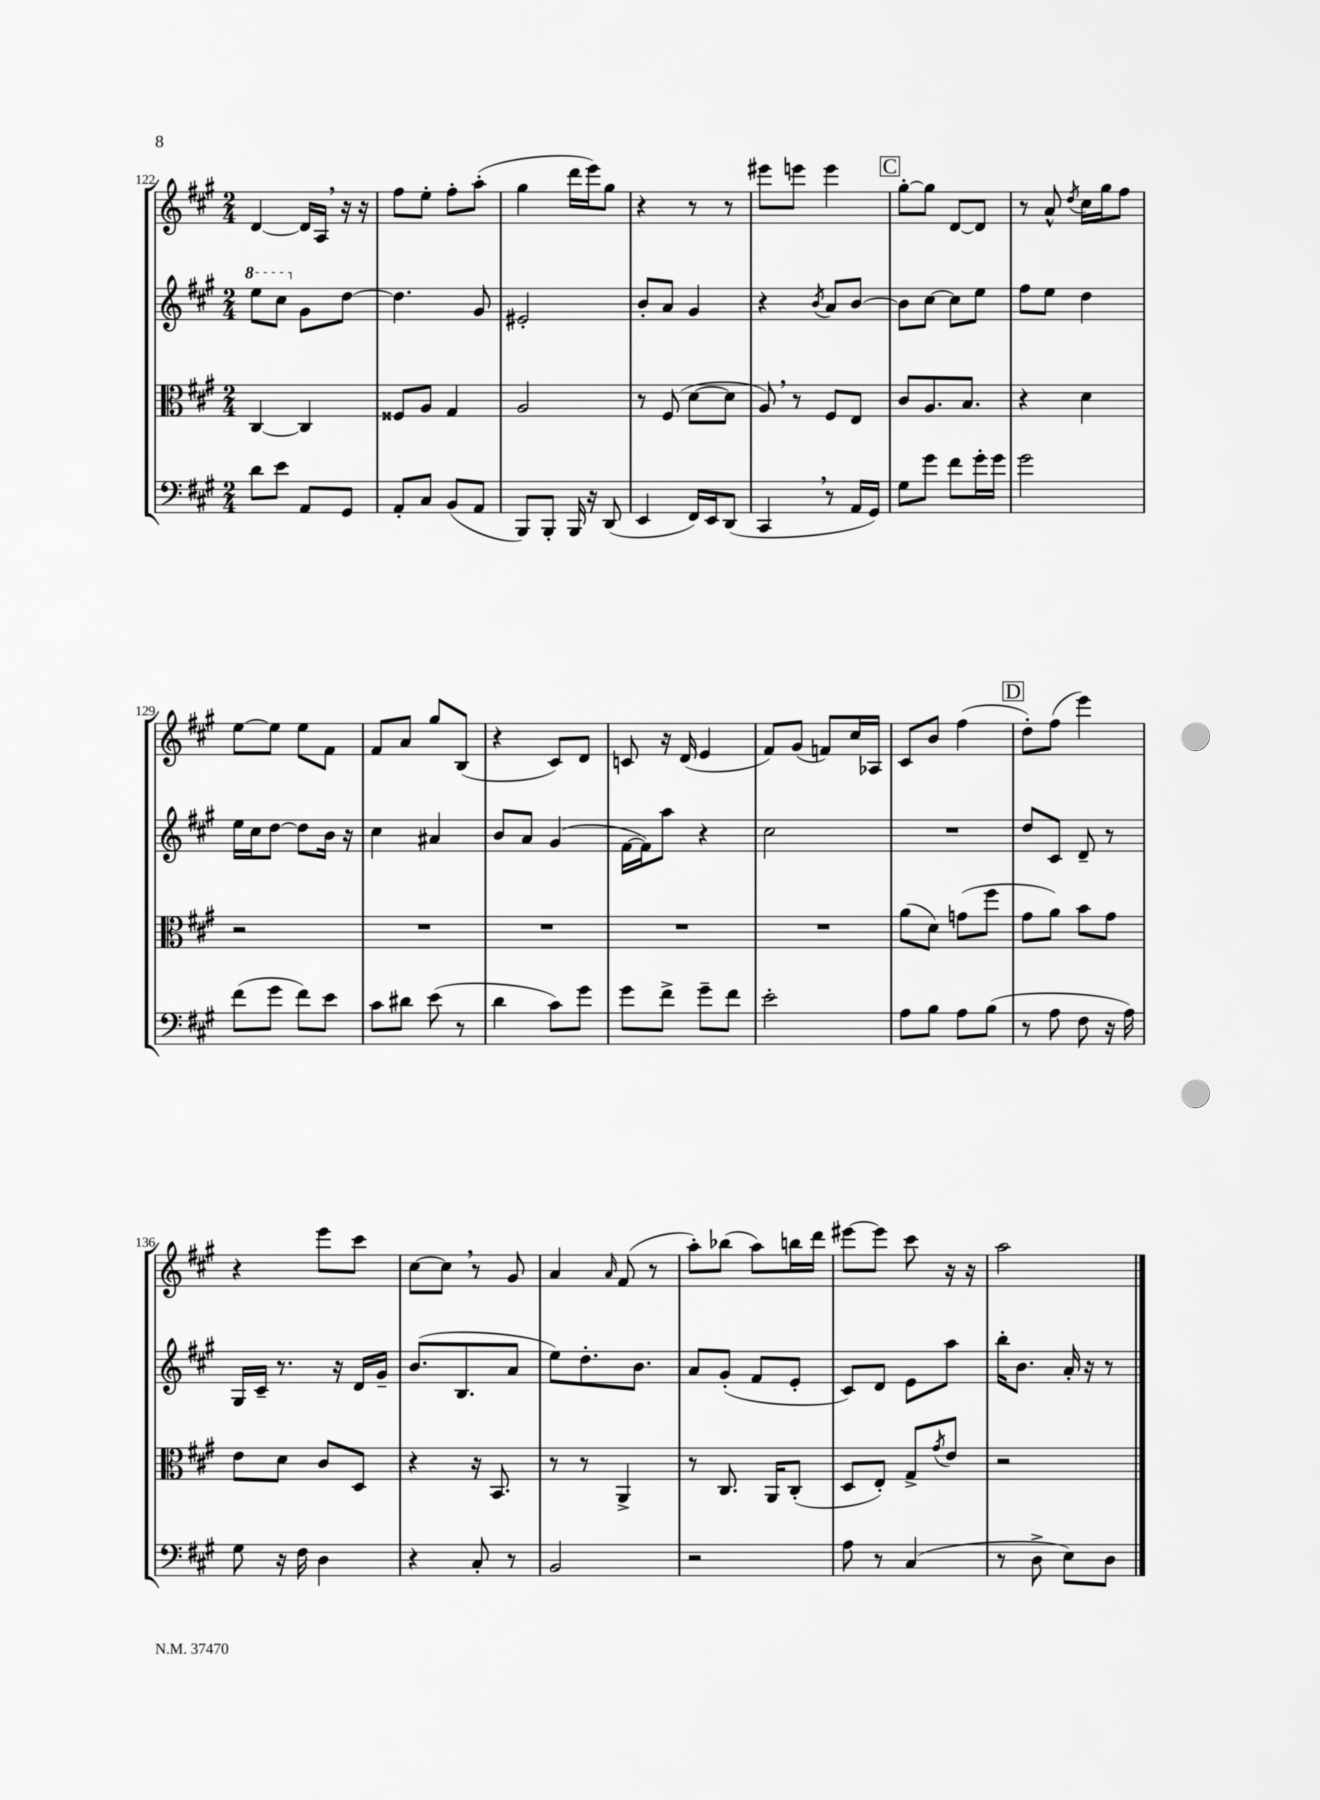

**kern	**kern	**kern	**kern
*staff4	*staff3	*staff2	*staff1
*clefF4	*clefC3	*clefG2	*clefG2
*k[f#c#g#]	*k[f#c#g#]	*k[f#c#g#]	*k[f#c#g#]
*M2/4	*M2/4	*M2/4	*M2/4
8d	[4C#	8eee	[4d
8e	.	8ccc#	.
8AA	4C#]	8g#	16d]
.	.	.	16A
8GG#	.	[8dd	16r
.	.	.	16r
=	=	=	=
8AA'	8F##	4.dd]	8ff#
8C#	8A	.	8ee'
(8BB	4G#	.	8ff#'
8AA	.	8g#	(8aa'
=	=	=	=
8BBB)	2A	2e#'	4gg#
8BBB'	.	.	.
16BBB	.	.	16ddd
16r	.	.	16eee)
(8DD	.	.	8gg#
=	=	=	=
4EE	8r	8b'	4r
.	(8F#	8a	.
16FF#)	[8d	4g#	8r
16EE	.	.	.
(8DD	8d]	.	8r
=	=	=	=
4CC#	8A)	4r	8eee#
.	8r	.	8eee
.	.	8qb	.
8r	8F#	8a	4eee
16AA	8E	[8b	.
16GG#)	.	.	.
=	=	=	=
8G#	8c#	8b]	[8gg#'
8g#	8.A	[8cc#	8gg#]
8f#	.	8cc#]	[8d
.	8.B	.	.
16g#'	.	8ee	8d]
16g#	.	.	.
=	=	=	=
2g#	4r	8ff#	8r
.	.	8ee	8a^^
.	.	.	8qdd
.	4d	4dd	16cc#
.	.	.	16gg#
.	.	.	8ff#
=	=	=	=
(8f#	2r	16ee	[8ee
.	.	16cc#	.
8g#	.	[8dd	8ee]
8f#)	.	8dd]	8ee
8e	.	16b	8f#
.	.	16r	.
=	=	=	=
8c#	2r	4cc#	8f#
8d#	.	.	8a
(8e	.	4a#	8gg#
8r	.	.	(8B
=	=	=	=
4d	2r	8b	4r
.	.	8a	.
8c#)	.	(4g#	8c#)
8g#	.	.	8d
=	=	=	=
8g#	2r	[16f#	8c
.	.	16f#])	.
8f#^	.	8aa	16r
.	.	.	(16d
8g#~	.	4r	4e
8f#	.	.	.
=	=	=	=
2e'	2r	2cc#	8f#)
.	.	.	(8g#
.	.	.	8f)
.	.	.	16cc#
.	.	.	16A-
=	=	=	=
8A	(8a	2r	8c#
8B	8d)	.	8b
8A	(8g	.	(4ff#
(8B	8ff#	.	.
=	=	=	=
8r	8g#	8dd	8dd')
8A	8a)	8c#	(8ff#
8F#	8b	8d~	4eee)
16r	8g#	8r	.
16A)	.	.	.
=	=	=	=
8G#	8e	16G#	4r
.	.	16c#~	.
16r	8d	8.r	.
16F#	.	.	.
4D	8c#	.	8eee
.	.	16r	.
.	8D	16d	8ccc#
.	.	16g#~	.
=	=	=	=
4r	4r	(8.b	[8cc#
.	.	.	8cc#]
.	.	8.B	.
8C#'	16r	.	8r
.	8.BB	.	.
8r	.	8a	8g#
=	=	=	=
2BB	8r	8ee)	4a
.	8r	8.dd'	.
.	.	.	16qqa
.	4AA^	.	(8f#
.	.	8.b	.
.	.	.	8r
=	=	=	=
2r	8r	8a	8aa')
.	8.C#	(8g#'	(8bb-
.	.	8f#	8aa)
.	16AA	.	.
.	(8C#'	8e'	16bb
.	.	.	16ddd
=	=	=	=
8A	8D	8c#)	[8eee#
8r	8E')	8d	8eee#]
(4C#	8G#^	8e	8ccc#
.	8qg#	.	.
.	8e	8aa	16r
.	.	.	16r
=	=	=	=
8r	2r	16bb'	2aa
.	.	8.b	.
8D^	.	.	.
8E)	.	16a'	.
.	.	16r	.
8D	.	8r	.
==	==	==	==
*-	*-	*-	*-
